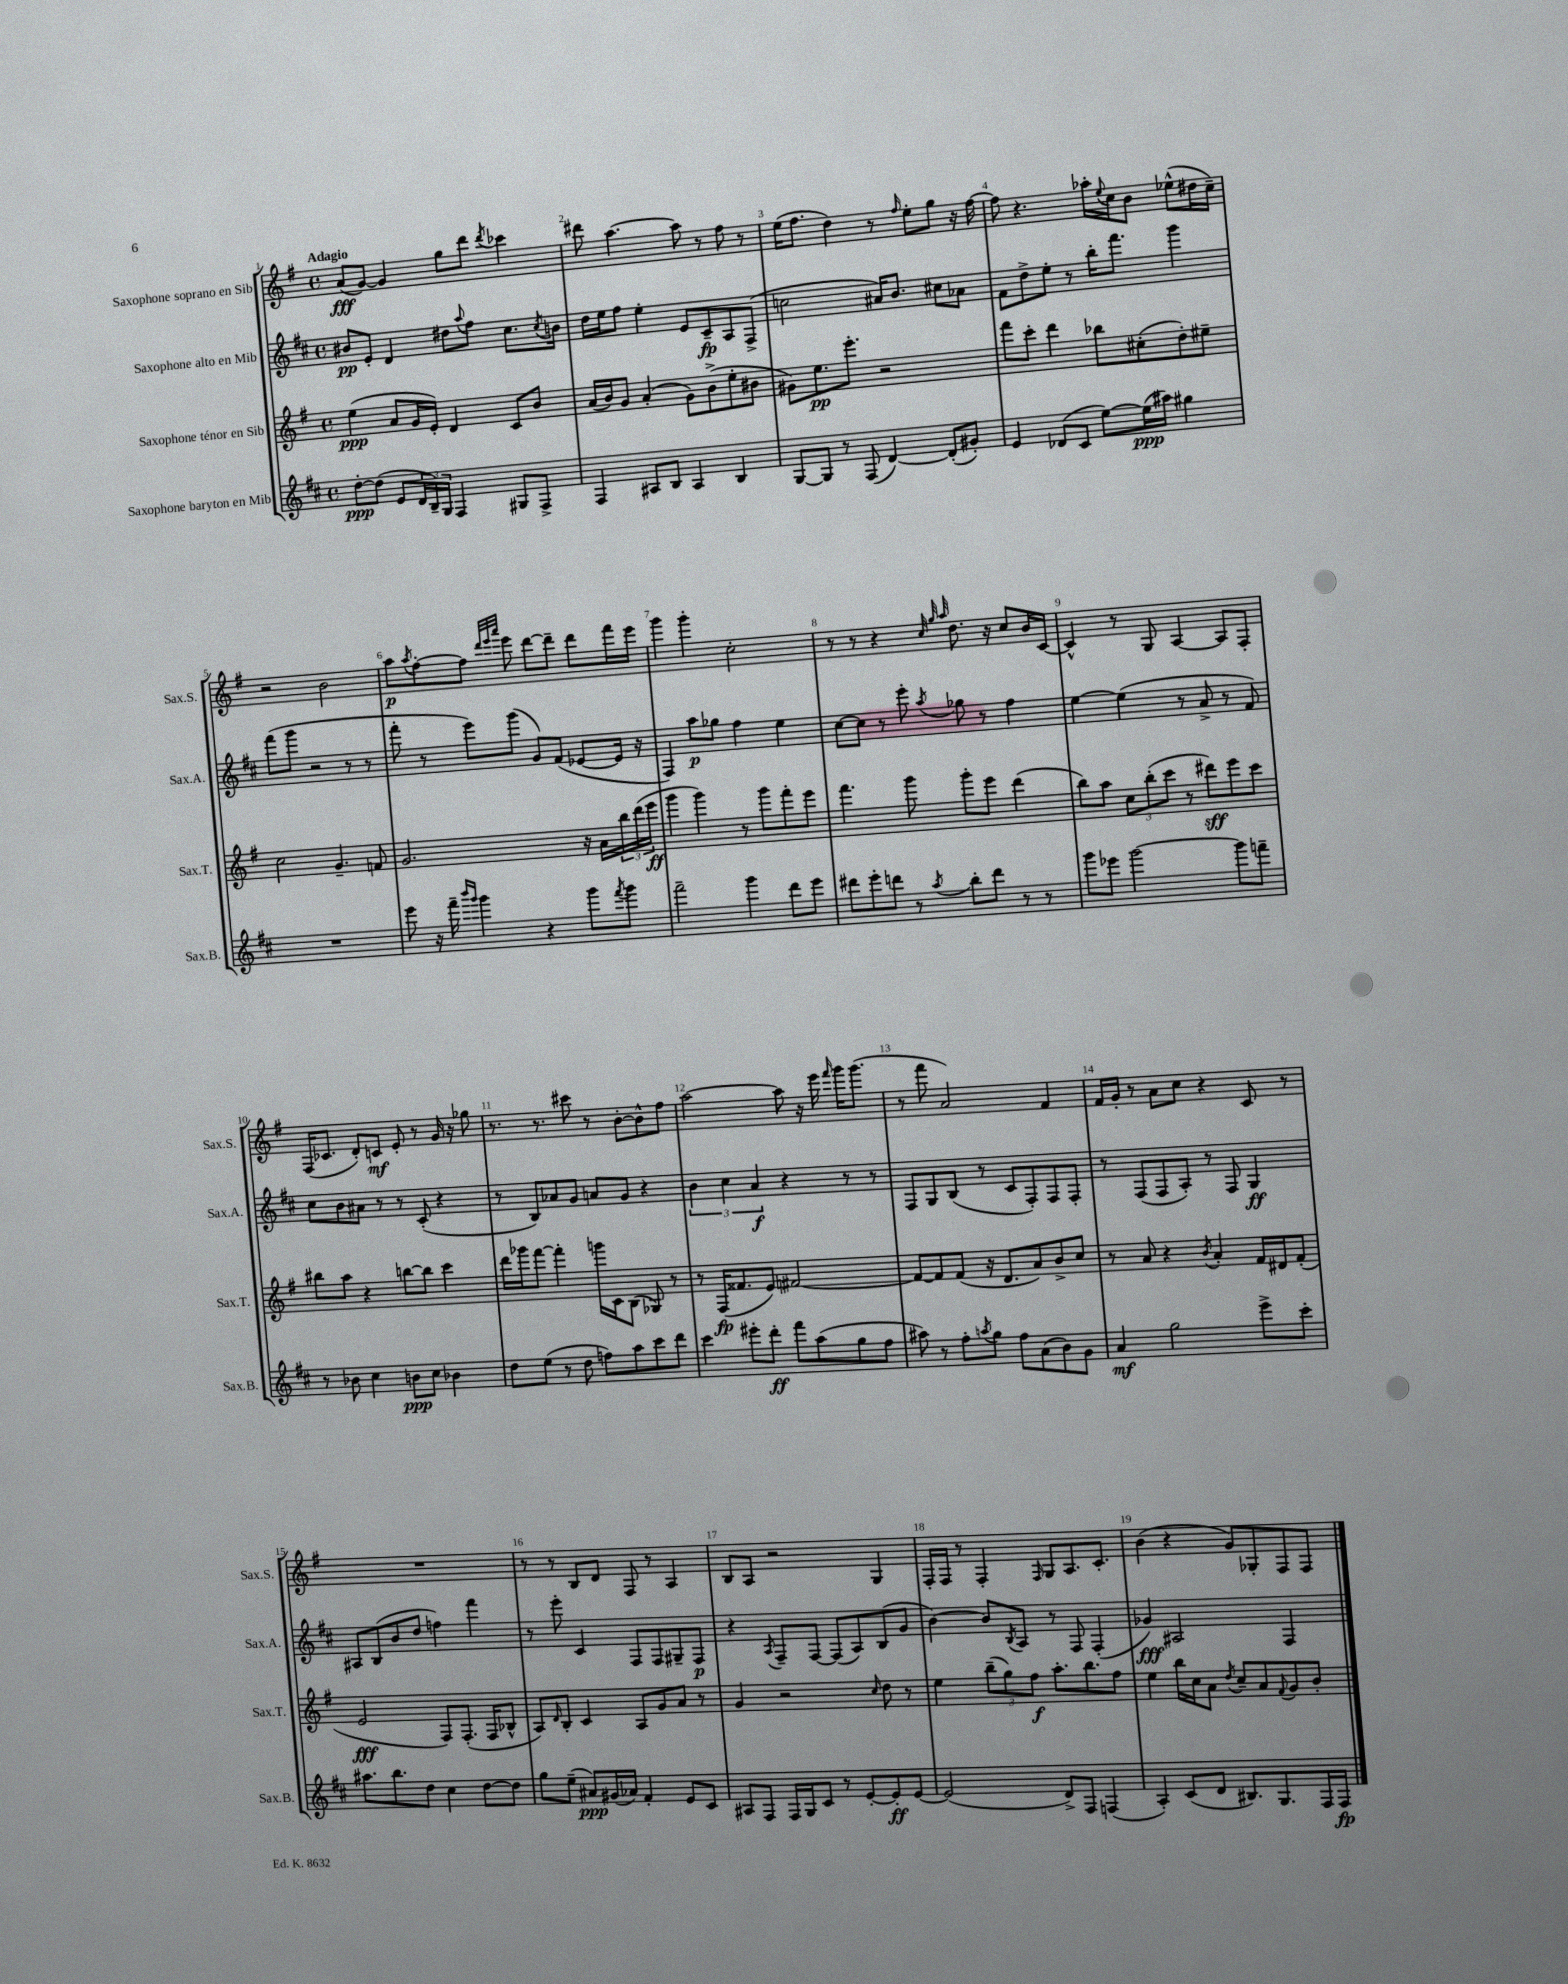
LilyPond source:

<<
\new StaffGroup <<
\new Staff = "s0" \with { instrumentName = "Saxophone soprano en Sib" shortInstrumentName = "Sax.S." } {
    \clef treble \key g \major \defaultTimeSignature \time 4/4 \tempo "Adagio"
    a'8\fff( g'8~) g'4 g''8 d'''8 \acciaccatura { d'''8 } ces'''4 |
    dis'''8 a''4.~ a''8 r8 fis''8 r8 |
    e''16( fis''8. d''4) r8 \grace { fis''16 } e''8-. g''8 r16 fis''16~ |
    fis''8 r4. aes''16-. \appoggiatura { e''8 } c''16 b'8 ees''8-^( dis''16 c''16--) |
    r2 b'2 |
    a''8\p \acciaccatura { a''8 } fis''8~-. fis''8 \grace { d'''32 e'''32 a'''32 } e'''8 d'''8~ d'''8-- d'''8 fis'''16 e'''16 |
    g'''4 g'''4-. c''2-. |
    r8 r8 r4 \grace { c''32 g''32 a''32 } d''8. r16 c''8 b'16 c'16~ |
    c'4-^ r8 g8 a4~ a8 fis8-. |
    fis16( ces'8. d'8-.) c'8\mf e'8-. r8 g'16 r16 ges''8 |
    r8. r8. cis'''8 r8 b'8~-. b'8-^ fis''8 |
    a''2~ a''8 r16 e'''16 \grace { fis'''16 } g'''16 g'''8.( |
    r8 fis'''8 a'2) fis'4 |
    fis'16 g'16-. r8 a'8 c''8 r4 c'8 r8 |
    R1 |
    r8 r8 b8 d'8 fis8 r8 a4 |
    b8 a8 r2 g4 |
    fis16-. fis16 r8 fis4-. \grace { fis16 } g8 a8. c'8.-. |
    b'4( r4 g'8) ges8-. fis8 fis8 \bar "|." |
}
\new Staff = "s1" \with { instrumentName = "Saxophone alto en Mib" shortInstrumentName = "Sax.A." } {
    \clef treble \key d \major \defaultTimeSignature \time 4/4
    bis'8\pp e'8-. d'4 dis''8 \appoggiatura { a''8 } fis''8 cis''8. \acciaccatura { cis''8 } b'16 |
    d''16 e''16 fis''8 e''4-. e'8 cis'8--\fp a8 fis8->( |
    c''2 ais'16) b'8. cis''8 aes'8 |
    fis'8 d''8-> e''8-. r8 b''16-. fis'''8. g'''4 |
    fis'''8( g'''8 r2 r8 r8 |
    fis'''8-. r8 e'''8) g'''8( g'8) fis'8( ees'8~ ees'16 r16 |
    fis4) a''8\p ges''8 fis''4 e''4 |
    cis''8~ cis''8 r8 e'''8-. \acciaccatura { a''8 } ges''8 r8 fis''4 |
    e''4~ e''4( r8 a'8-> r8 fis'8) |
    cis''8 b'8 ais'8 r8 r8 cis'8-.( r4 |
    r8 b8) aes'8 g'8 a'8 g'8 r4 |
    \tuplet 3/2 { b'4 cis''4 a'4\f } r4 r8 r8 |
    fis8 g8 b8( r8 cis'8 fis8-.) fis8 fis8-. |
    r8 fis8( fis8 a8-.) r8 fis8 g4\ff |
    ais8 b8( b'8 d''8 f''4) fis'''4 |
    r8 e'''8-. cis'4 fis8 fis8 gis8-- fis8\p |
    r4 \acciaccatura { a8 } fis8-- fis8~ fis8( a8) b8( g'8 |
    b'4~) b'8 \acciaccatura { b8 } a8 r8 fis8 fis4-.( |
    ges'4\fff) ais2 fis4 \bar "|." |
}
\new Staff = "s2" \with { instrumentName = "Saxophone ténor en Sib" shortInstrumentName = "Sax.T." } {
    \clef treble \key g \major \defaultTimeSignature \time 4/4
    e''4\ppp( a'8 g'16 e'16-.) d'4 c'8 b'8 |
    a'16( b'16) g'8 a'4-.( g'8) b'8->( e''8-. bis'8 |
    gis'8) e''8.\pp e'''8.-. r2 |
    fis'''8 c'''8-. d'''4 bes''8 cis''8-.( d''8-.) eis''8-- |
    c''2 g'4.-- f'8 |
    g'2. r16 a'16 \tuplet 3/2 { b''16 d'''16( e'''16\ff } |
    g'''4 g'''4) r8 g'''8 fis'''8-. e'''8 |
    fis'''4. g'''8 g'''8-. e'''8 d'''4( |
    b''8) a''8 \tuplet 3/2 { c''8 b''8-.( c'''8 } r8 dis'''8\sff) e'''8 c'''8 |
    bis''8 a''8 r4 b''8~ b''8 c'''4 |
    d'''16 ges'''16 fis'''8~ fis'''4-. g'''16 c'16 b8( ges8) r8 |
    r8 fis16\fp( fisis'8. e'8) fis'2~ |
    fis'8~ fis'8 fis'8( r16 d'8. a'8) b'8-> c''8 |
    r8 a'8 r4 \acciaccatura { b'8 } a'4-. fis'16 dis'16 fis'8-.( |
    e'2\fff fis8) fis8.-.( fis16 bes8-^ |
    a8) \grace { d'16 } b8-. c'4 a8 g'8 a'8 r8 |
    g'4 r2 \grace { c''16 } d''8 r8 |
    e''4 \tuplet 3/2 { b''8--( g''8) fis''8\f } a''8.-. b''8. fis''8 |
    e''4 b''16 c''16 a'8 \acciaccatura { d''8 } c''8-- a'8 \appoggiatura { fis'8 } g'8 b'8-. \bar "|." |
}
\new Staff = "s3" \with { instrumentName = "Saxophone baryton en Mib" shortInstrumentName = "Sax.B." } {
    \clef treble \key d \major \defaultTimeSignature \time 4/4
    d''8~-.\ppp d''8( e'8 \tuplet 3/2 { d'16 b16--) g16 } fis4 gis8 fis8-> |
    fis4 ais8 b8 ais4 b4 |
    g8~ g8 r8 fis8( d'4~) d'8-.( gis'8-.) |
    e'4 des'8( cis'8 e''8~) e''16\ppp( ais''16) gis''4 |
    R1 |
    e'''8 r16 fis'''16-- \grace { b'''16 g'''16 } g'''4 r4 g'''8 \acciaccatura { fis'''8 } g'''8 |
    fis'''2-- g'''4 d'''8 e'''8 |
    dis'''8 e'''8-. d'''8 r8 \acciaccatura { a''8 } b''8-. d'''8 r8 r8 |
    g'''8 ees'''8 g'''2~ g'''8 f'''8-- |
    r8 bes'8 cis''4 b'8\ppp cis''8 bes'4 |
    d''8 e''8( r8 d''8 f''8) a''8 cis'''8 d'''8 |
    cis'''4 eis'''8-. d'''8-.\ff fis'''8 a''8( g''8 fis''8 |
    ais''8) r8 fis''8-. \acciaccatura { a''8 } g''8 fis''8 a'8( b'8) g'8 |
    a'4\mf g''2 e'''8-> cis'''8-. |
    ais''8. b''8. d''8 cis''4 d''8~ d''8 |
    g''8 e''8--( ais'8\ppp) gis'16( aes'16) fis'4-. e'8 cis'8 |
    ais8 fis8 fis16 g16 cis'8 r8 e'8~-. e'8-.\ff e'8~ |
    e'2( d'8->) fis8 f4( |
    a4-.) cis'8( d'8 bis8.) g8. fis16 fis16\fp \bar "|." |
}
>>
>>
\layout { \context { \Score \override BarNumber.break-visibility = ##(#f #t #t) barNumberVisibility = #all-bar-numbers-visible } }
